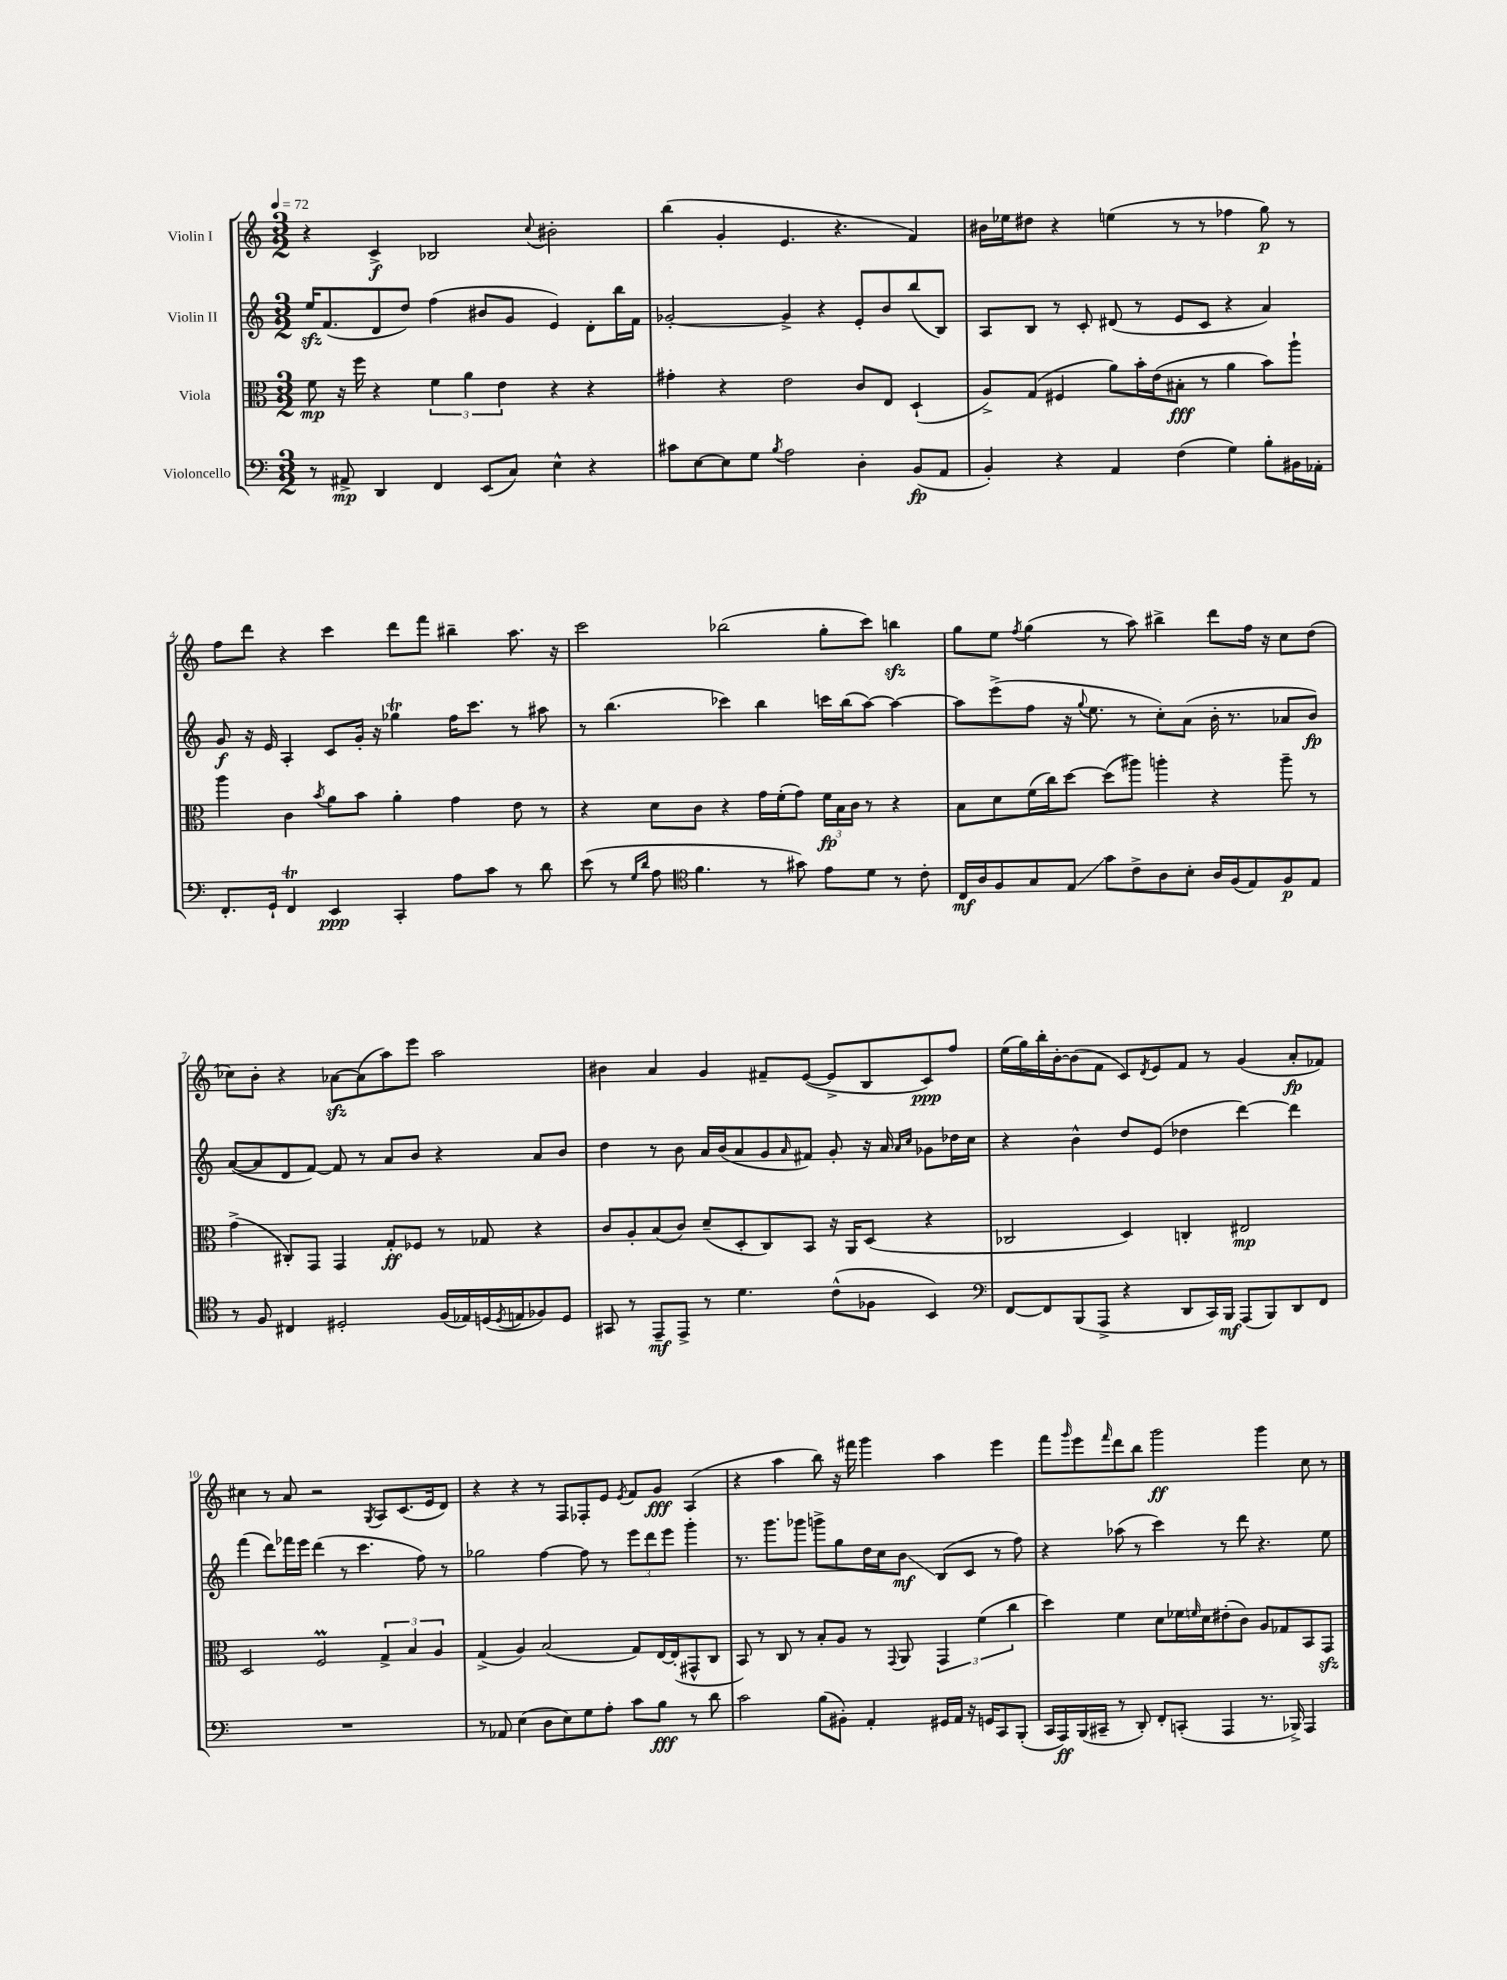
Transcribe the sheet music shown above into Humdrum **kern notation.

**kern	**kern	**kern	**kern
*staff4	*staff3	*staff2	*staff1
*clefF4	*clefC3	*clefG2	*clefG2
*k[]	*k[]	*k[]	*k[]
*M3/2	*M3/2	*M3/2	*M3/2
*MM72	*MM72	*MM72	*MM72
8r	8f\	16ee/LK	4r
.	.	(8.f/	.
8AA#^/	16r	.	.
.	16ff\	.	.
4DD/	4r	8d/	4c^/
.	.	8dd/J)	.
4FF/	6f\	(4ff\	2B-/
.	6a\	.	.
(8EE/L	.	8b#/L	.
.	6e\	.	.
8C/J)	.	8g/J	.
.	.	.	8qqcc/
4E^^\	4r	4e/)	2b#'\
4r	4r	8d'\L	.
.	.	16bb\L	.
.	.	16f\JJ	.
=	=	=	=
8c#\L	4g#'\	[2g-'/	(4bb\
[8E\	.	.	.
8E\]	4r	.	4g'/
8G\J	.	.	.
8qB/	.	.	.
2A\	2e\	4g-^/]	4.e/
.	.	4r	.
.	.	.	4.r
4D'\	8c/L	8e'/L	.
.	8E/J	8b/	.
(8BB/L	(4D`/	(8bb/	4f/)
8AA/J	.	8B/J)	.
=	=	=	=
4BB'/)	8A^/L)	8A/L	16b#\LL
.	.	.	16ee-\J
.	(8G/J	8B/J	8dd#\J
4r	4F#/	8r	4r
.	.	8c'/	.
4AA/	8a\L)	(8d#/	(4ee\
.	16b'\L	8r	.
.	(16e\J	.	.
(4F\	8B#'\J	8e/L	8r
.	8r	8c/J	8r
4G\)	4a\	4r	4ff-\
8B'\L	8b\L)	4a/)	8gg\)
16BB#\L	8aa`\J	.	8r
16AA-'\JJ	.	.	.
=	=	=	=
8.FF'/L	4aa\	8g/	8ff\L
.	.	16r	8ddd\J
16GG`/Jk	.	16e/	.
4FF/	4c\	4A'/	4r
.	8qb/	.	.
4EE/	8a\L	8c/L	4ccc\
.	8b\J	16g'/Jk	.
.	.	16r	.
4CC'/	4a'\	4gg-\	8ddd\L
.	.	.	8fff\J
8A\L	4g\	16ff\LK	4bb#~\
.	.	8.ccc\J	.
8c\J	.	.	.
8r	8e\	8r	8.aa\
8d\	8r	8aa#\	.
.	.	.	16r
=	=	=	=
(8e\	4r	8r	2ccc\
8r	.	(4.bb\	.
16qqG/LL	.	.	.
16qqd/JJ	.	.	.
8A\	8d\L	.	.
*clefC4	*	*	*
4.f\	8c\J	.	.
.	4r	4ccc-\)	(2bb-\
8r	16g\LL	4bb\	.
.	(16f'\J	.	.
8g#\)	8g\J)	.	.
8e\L	24f\LL	16ccc\LL	8gg'\L
.	24B\	.	.
.	.	(16bb\J	.
.	24c\JJ	.	.
8d\J	8r	[8aa\J)	8ccc\J)
8r	4r	4aa\_	4bb\
8c'\	.	.	.
=	=	=	=
16C/LL	8B\L	8aa\]L	8gg\L
16A/J	.	.	.
8F/	8d\	(8eee^\	8ee\J
.	.	.	8qff/
8G/	(16f\L	8ff\J	(4gg\
.	16cc\J)	.	.
8E/J	[8dd\J	16r	.
.	.	8qqgg/	.
.	.	8.ee\	.
8g\L	(8dd\]L	.	8r
8c^\	8aa#\J)	8r	8aa\)
8A\	4aa'\	8cc'\L)	4bb#^\
8B'\J	.	(8a\J	.
16A/LL	4r	16b'\	8ddd\L
(16F/J	.	8.r	.
8E/)	.	.	16ff\Jk
.	.	.	16r
8F/	8aa~\	8a-/L	8cc\L
8E/J	8r	8b/J)	(8dd\J
=	=	=	=
8r	(4g^\	([8a/L	8cc-\L)
8F/	.	8a/]	8b'\J
4C#/	8C#'/L)	8d/	4r
.	8GG/J	[8f/J)	.
2D#'/	4GG/	8f/]	[8a-\L
.	.	8r	(8a-\]
.	8G'/L	8a/L	8aa\)
.	8F-/J	8b/J	8eee\J
(16F/LL	8r	4r	2aa\
16E-/)	.	.	.
(16D/	8G-/	.	.
8qD/	.	.	.
16E/J	.	.	.
8F-/)	4r	8a/L	.
8D/J	.	8b/J	.
=	=	=	=
8GG#/	8c/L	4dd\	4b#\
8r	8A'/	.	.
8EE~/L	(8B/	8r	4a/
8EE^/J	8c/J)	8b\	.
8r	(8d~/L	16a/LL	4g/
.	.	(16b/J	.
4.d\	8D'/	8a/	.
.	8C/)	8g/	8f#~/L
.	.	16qqa/	.
.	8BB/J	8f#/J)	([8e/J
(8c^^\L	16r	8g'/	8e^/]L
.	16AA/LK	.	.
8F-\J	(8D/J	16r	8B/
.	.	16a/	.
.	.	16qqa/LL	.
.	.	16qqcc/JJ	.
4BB/)	4r	8g-\L	8c/)
.	.	16dd-\L	8ff/J
.	.	16cc\JJ	.
=	=	=	=
*clefF4	*	*	*
[8FF/L	2C-/	4r	(16ee\LL
.	.	.	16gg\)
8FF/]	.	.	16bb'\
.	.	.	[16b'\J
(8BBB/	.	4b^^\	(8b\]
8AAA^/J	.	.	8f\J
4r	4D/)	8dd/L	8c/L)
.	.	.	8qd/
.	.	(8e/J	8e/
8DD/L	4C'/	4dd-\	8f/J
16CC/L)	.	.	8r
16BBB/JJ	.	.	.
(8AAA/L	2E#/	[4ddd\)	(4g/
8BBB/)	.	.	.
8DD/	.	4ddd\]	8a'/L
8FF/J	.	.	8f-/J)
=	=	=	=
1.r	2D/	(4fff\	4cc#\
.	.	8ddd\L)	8r
.	.	16fff-\L	8a/
.	.	16eee\JJ	.
.	2F/	(4ddd\	2r
.	.	8r	.
.	.	4.ccc\	.
.	.	.	8qG/
.	6G^/	.	8A/L
.	.	.	(8.c/
.	6B/	.	.
.	.	8ff\)	.
.	.	.	16e/k
.	6A/	.	.
.	.	8r	8d/J)
=	=	=	=
8r	(4G^/	2gg-\	4r
8AA-/	.	.	.
(4E\	4A/)	.	4r
8D\L	(2B/	[4ff\	8r
8E\)	.	.	8F/L
8G\	.	8ff\]	8F-'/
8A'\J	.	8r	8e/J
.	.	.	8qe/
8c\L	8G/L)	12eee\L	8f/L
.	.	12ddd\	.
8B\J	[16E/L	.	8g/J
.	.	12eee\J	.
.	(16E'/]J	.	.
8r	8GG#^^/	4ggg'\	(4A/
8d\	8C/J	.	.
=	=	=	=
2c\	8BB/)	8.r	4r
.	8r	.	.
.	.	8.ggg\L	.
.	8C/	.	4aa\
.	8r	8ggg-\J	.
(8B\L	8B'/L	8ggg^\L	8bb\)
8BB#'\J)	8A/J	8gg\	16r
.	.	.	16fff#\
4AA'/	8r	16dd\L	4ggg\
.	.	16cc\J	.
.	8qqGG/	.	.
.	8AA/	8b\J	.
16GG#/LL	6GG/	(8B/L	4aa\
16AA/JJ	.	.	.
16r	.	8c/J	.
.	(6f\	.	.
16GG/LK	.	.	.
8CC/	.	8r	4eee\
.	6cc\	.	.
(8BBB'/J	.	8ff\)	.
=	=	=	=
16CC/LL	4dd\)	4r	8fff\L
16AAA/)	.	.	.
.	.	.	16qqggg/
(16BBB/	.	.	8eee\
16CC#~/JJ	.	.	.
.	.	.	16qqfff/
8r	4f\	(8aa-\	8ddd\
8DD'/)	.	8r	8bb\J
8FF'/L	8d\L	4ccc\)	2ggg\
(8CC'/J	16f-\L	.	.
.	16qqf/	.	.
.	16d\J	.	.
4AAA/	(8e#'\	8r	.
.	8c\J)	8ddd\	.
8.r	8A/L	4.r	4ggg\
.	8G-/	.	.
16BBB-^/)	.	.	.
4AAA/	8BB/	.	8cc\
.	8GG/J	8ee\	8r
==	==	==	==
*-	*-	*-	*-
